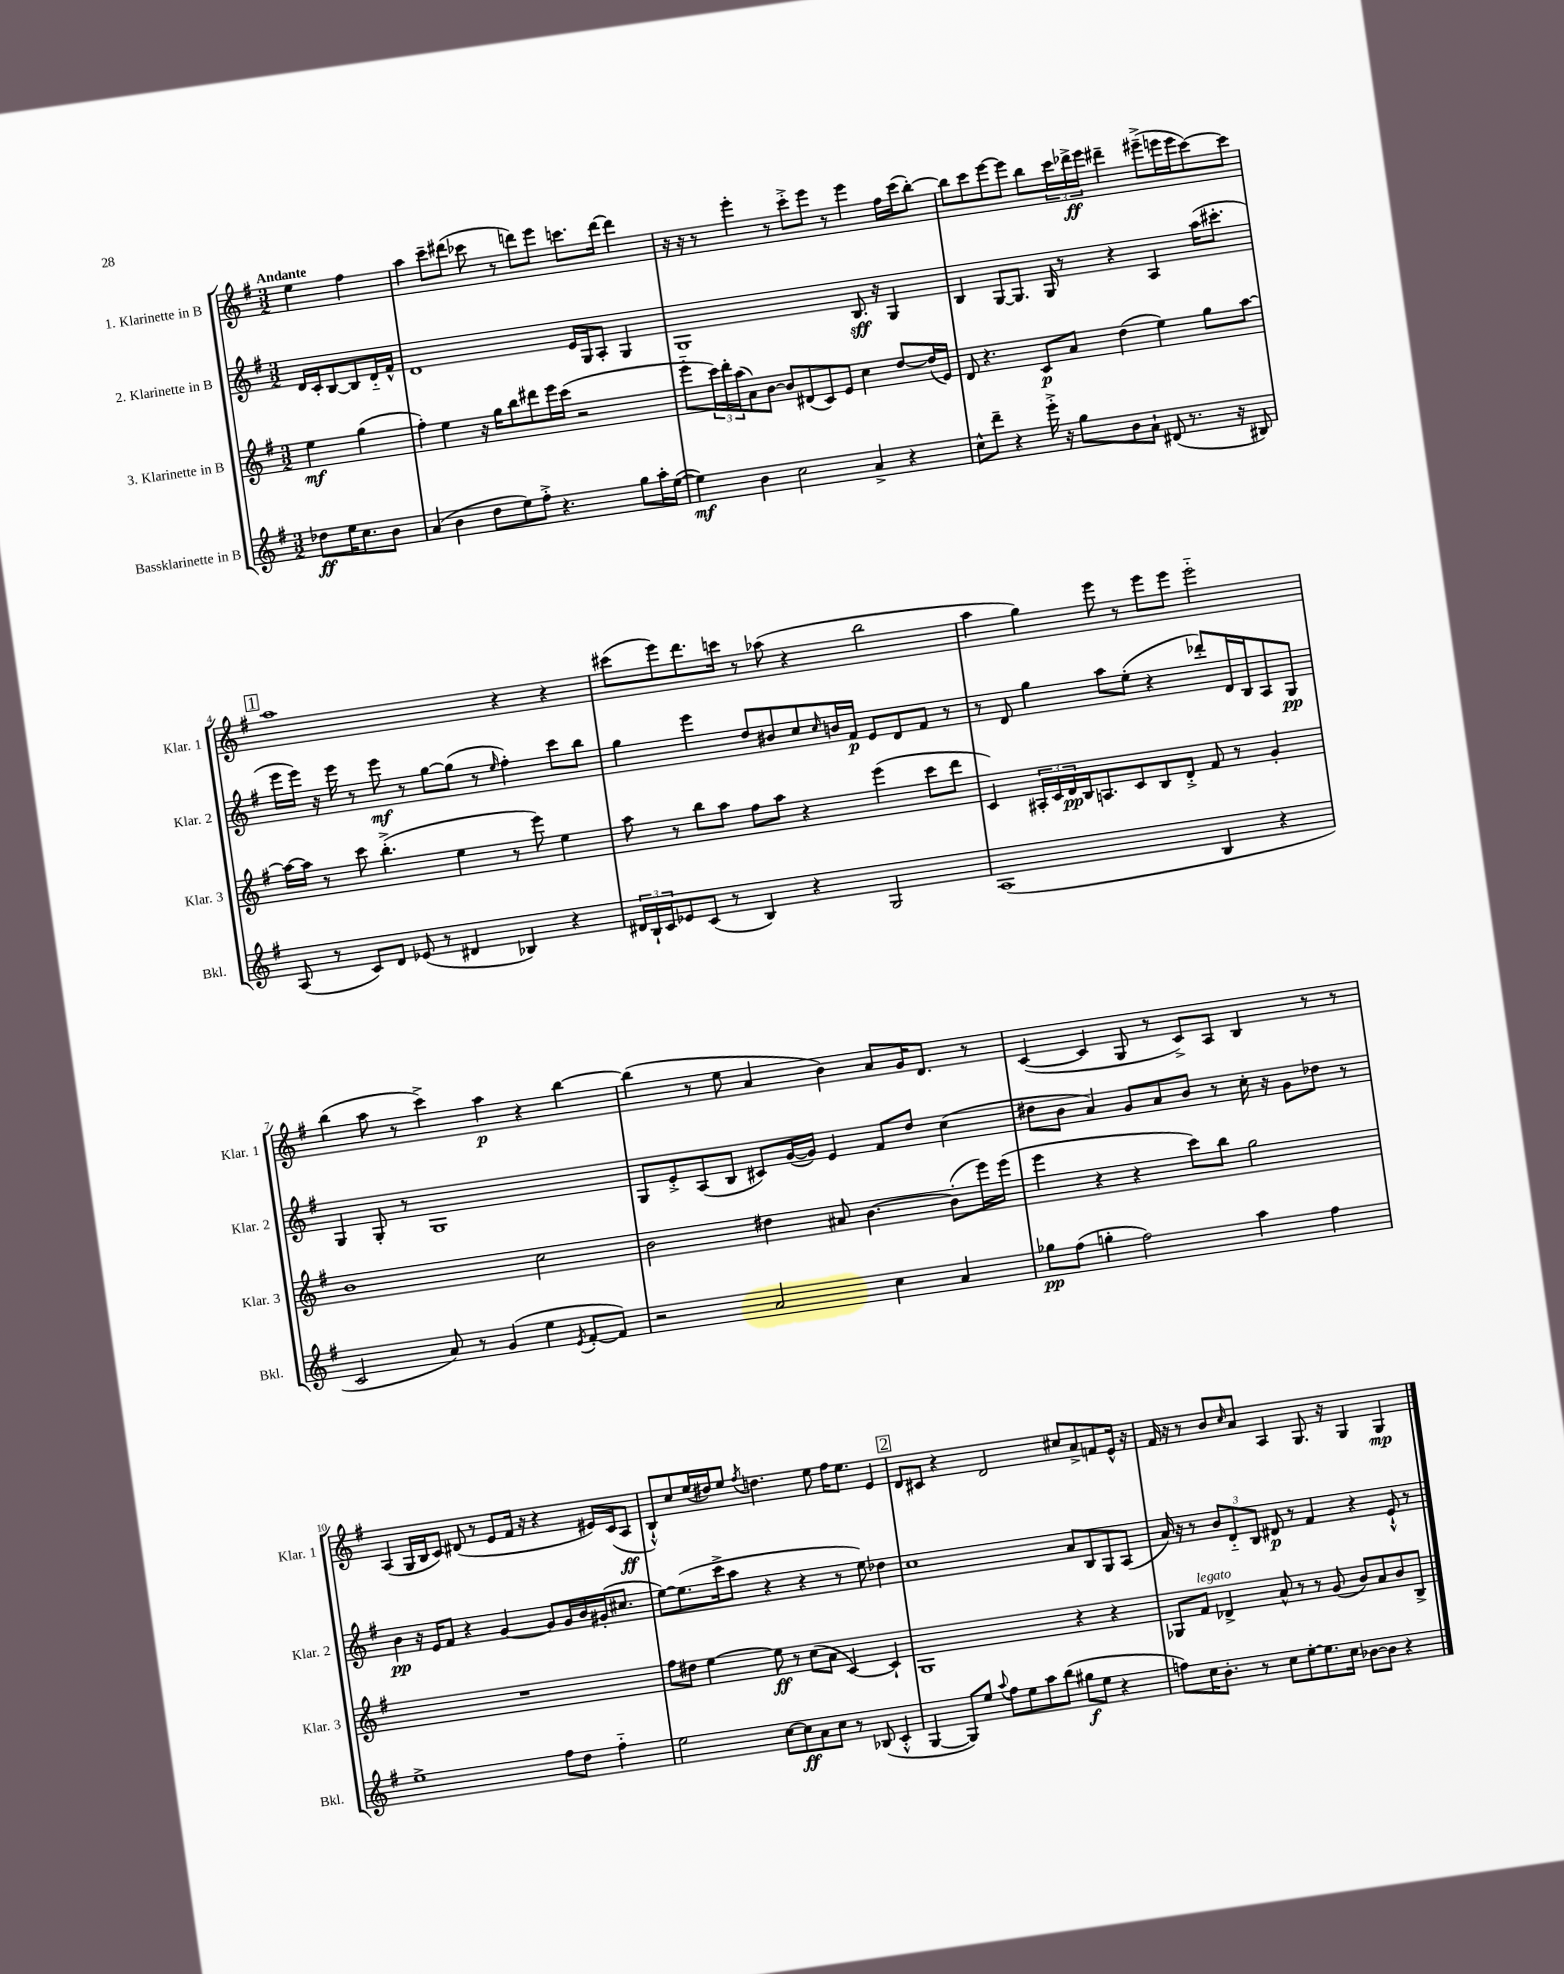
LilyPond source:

<<
\new StaffGroup <<
\new Staff = "s0" \with { instrumentName = "1. Klarinette in B" shortInstrumentName = "Klar. 1" } {
    \clef treble \key g \major \numericTimeSignature \time 3/2 \partial 2 \tempo "Andante"
    e''4 fis''4 |
    a''4 c'''8-- dis'''8( ces'''8 r8 d'''8) e'''8 c'''8. d'''16~ d'''4 |
    r16 r16 r8 e'''4-. r8 c'''8-.-> e'''8 r8 e'''4 fis''16 c'''16( b''8~-.) |
    b''8 c'''8 e'''8~ e'''8 b''8 \tuplet 3/2 { c'''16 des'''16->\ff e'''16 } dis'''4-- eis'''8--->( e'''16 e'''16 c'''8~) c'''8 |
    \mark \markup { \box "1" } a''1 r4 r4 |
    cis'''8( e'''8) d'''8. c'''16 r8 aes''8( r4 b''2 |
    a''4 g''4) e'''8 r8 e'''8 e'''8 e'''2-_ |
    b''4( a''8 r8 c'''4->) a''4\p r4 b''4~ |
    b''4( r8 e''8 a'4 b'4) a'8 g'16 d'8. r8 |
    c'4~( c'4 g8 r8 c'8->) a8 b4 r8 r8 |
    a4( g16 b16 c'8) dis'8( r8 e'8 fis'16 r16 r4 eis'16) c'16( a8\ff |
    b8-!-^) c''8 e''16( dis''16) e''8 \acciaccatura { fis''8 } d''4. e''8 fis''16 e''8. e'4 |
    \mark \markup { \box "2" } d'8 cis'8 r4 d'2 cis''8 a'8-> f'8 e'16-^ r16 |
    fis'16 r16 r8 b'8 \grace { c''16 } a'8 a4 g8. r16 g4 g4\mp \bar "|." |
}
\new Staff = "s1" \with { instrumentName = "2. Klarinette in B" shortInstrumentName = "Klar. 2" } {
    \clef treble \key g \major \numericTimeSignature \time 3/2 \partial 2
    d'16 c'16-. b8~ b8 d'16-_ fis'16-^ |
    d'1 e'16 g16 a8-. g4 |
    g1 b8.\sff r16 g4 |
    b4 g8~ g8. g16 r8 r4 a4 a''16( cis'''8.-. |
    \mark \markup { \box "1" } e'''16 e'''16) r16 e'''16 r8 e'''8\mf r8 g''8~ g''8( r8 \grace { e''16 } fis''4-.) c'''8 b''8 |
    g''4 e'''4 d''8 bis'8 c''8 \grace { c''16 } b'16 fis'16\p e'8 d'8 fis'8 r8 |
    r8 d'8 g''4 a''8 e''8-.( r4 des'''8-.) d'16 b16 a8 g8\pp |
    g4 g8-. r8 g1 |
    g8 e'8-.-> a8( b8 cis'8) g'16~( g'16) e'4 fis'8 d''8 c''4( |
    dis''8 b'8 a'4) g'8 a'8 b'8 r8 c''16-. r16 g'8 des''8 r8 |
    b'4\pp r16 e'16 fis'8 r4 g'4~ g'8 g'16 b'16 gis'16-.( cis''8. |
    e''8~) e''8.( c'''16-> a''8 r4 r4 r8 e''8) des''4 |
    \mark \markup { \box "2" } c''1 a'8 b8 g8 a8( |
    a'16) r16 r8 \tuplet 3/2 { b'8 d'8-_ b8 } dis'8\p r8 fis'4 r4 e'8-!-^ r8 \bar "|." |
}
\new Staff = "s2" \with { instrumentName = "3. Klarinette in B" shortInstrumentName = "Klar. 3" } {
    \clef treble \key g \major \numericTimeSignature \time 3/2 \partial 2
    e''4\mf g''4( |
    fis''4-.) e''4 r16 g''16 b''8 dis'''8 e'''16 c'''16( r2 |
    e'''8-_ \tuplet 3/2 { c'''16) d'''16-. a''16( } a'8) b'8~ b'8 dis'8( c'8) e'8 c''4 d''8~ d''16( e'16) |
    d'8 r4. c'8\p a'8 d''4( e''4) g''8 a''8~ |
    \mark \markup { \box "1" } a''16~ a''16 r8 c'''8 b''4.-.->( e''4 r8 e'''8) e''4 |
    a''8 r8 b''8 a''8 fis''8 a''8 r4 e'''4( c'''8 d'''8 |
    c'4) \tuplet 3/2 { ais16-. c'16 d'16\pp } b16 a8. c'8 b8 d'8-.-> fis'8 r8 g'4-. |
    b'1 c''2 |
    b'2 dis''4 ais'8 b'4.~ b'8-.( e'''16) e'''16( |
    e'''4 r4 r4 c'''8) b''8 g''2 |
    R1. |
    fis''8 dis''8 e''4~ e''8\ff r8 c''8( a'8 c'4~) c'4-! |
    \mark \markup { \box "2" } g1 r4 r4 |
    ges8 fis'8^\markup { \italic "legato" } des'4-> a'8-^ r8 r8 g'8( b'8) a'8 b'8 b8-> \bar "|." |
}
\new Staff = "s3" \with { instrumentName = "Bassklarinette in B" shortInstrumentName = "Bkl." } {
    \clef treble \key g \major \numericTimeSignature \time 3/2 \partial 2
    des''8\ff e''16 c''8. b'8 |
    a'4( b'4 d''8 e''8) fis''8-.-> r4. g''8 a''16-. e''16~( |
    e''4\mf) b'4 c''2 a'4-> r4 |
    c''8-^ d'''8-- r4 e'''16-.-> r16 g''8 b'8 a'8-! dis'8( r8. r16 bis8) |
    \mark \markup { \box "1" } a8( r8 c'8) d'8 ees'8( r8 dis'4 bes4) r4 |
    \tuplet 3/2 { dis'16 b16-! c'16 } ees'8 c'8( r8 b4) r4 g2 |
    a1( b4 r4 |
    c'2 a'8) r8 g'4( e''4 \acciaccatura { e'8 } fis'8~-. fis'8) |
    r2 a'2 c''4 a'4 |
    ges''8\pp fis''8( g''4-. fis''2) a''4 fis''4 |
    e''1-> fis''8 d''8 fis''4-_ |
    e''2 c''8~ c''8\ff a'8 c''8 r8 bes8( c'4-.-^ |
    \mark \markup { \box "2" } g4~ g8) e''8 \appoggiatura { a''8 } fis''8 e''8 a''8 b''8( gis''8\f e''8 r4 |
    f''8) c''16 b'8.-. r8 c''8 e''8~-. e''8. c''16 bes'8~ bes'8 r4 \bar "|." |
}
>>
>>
